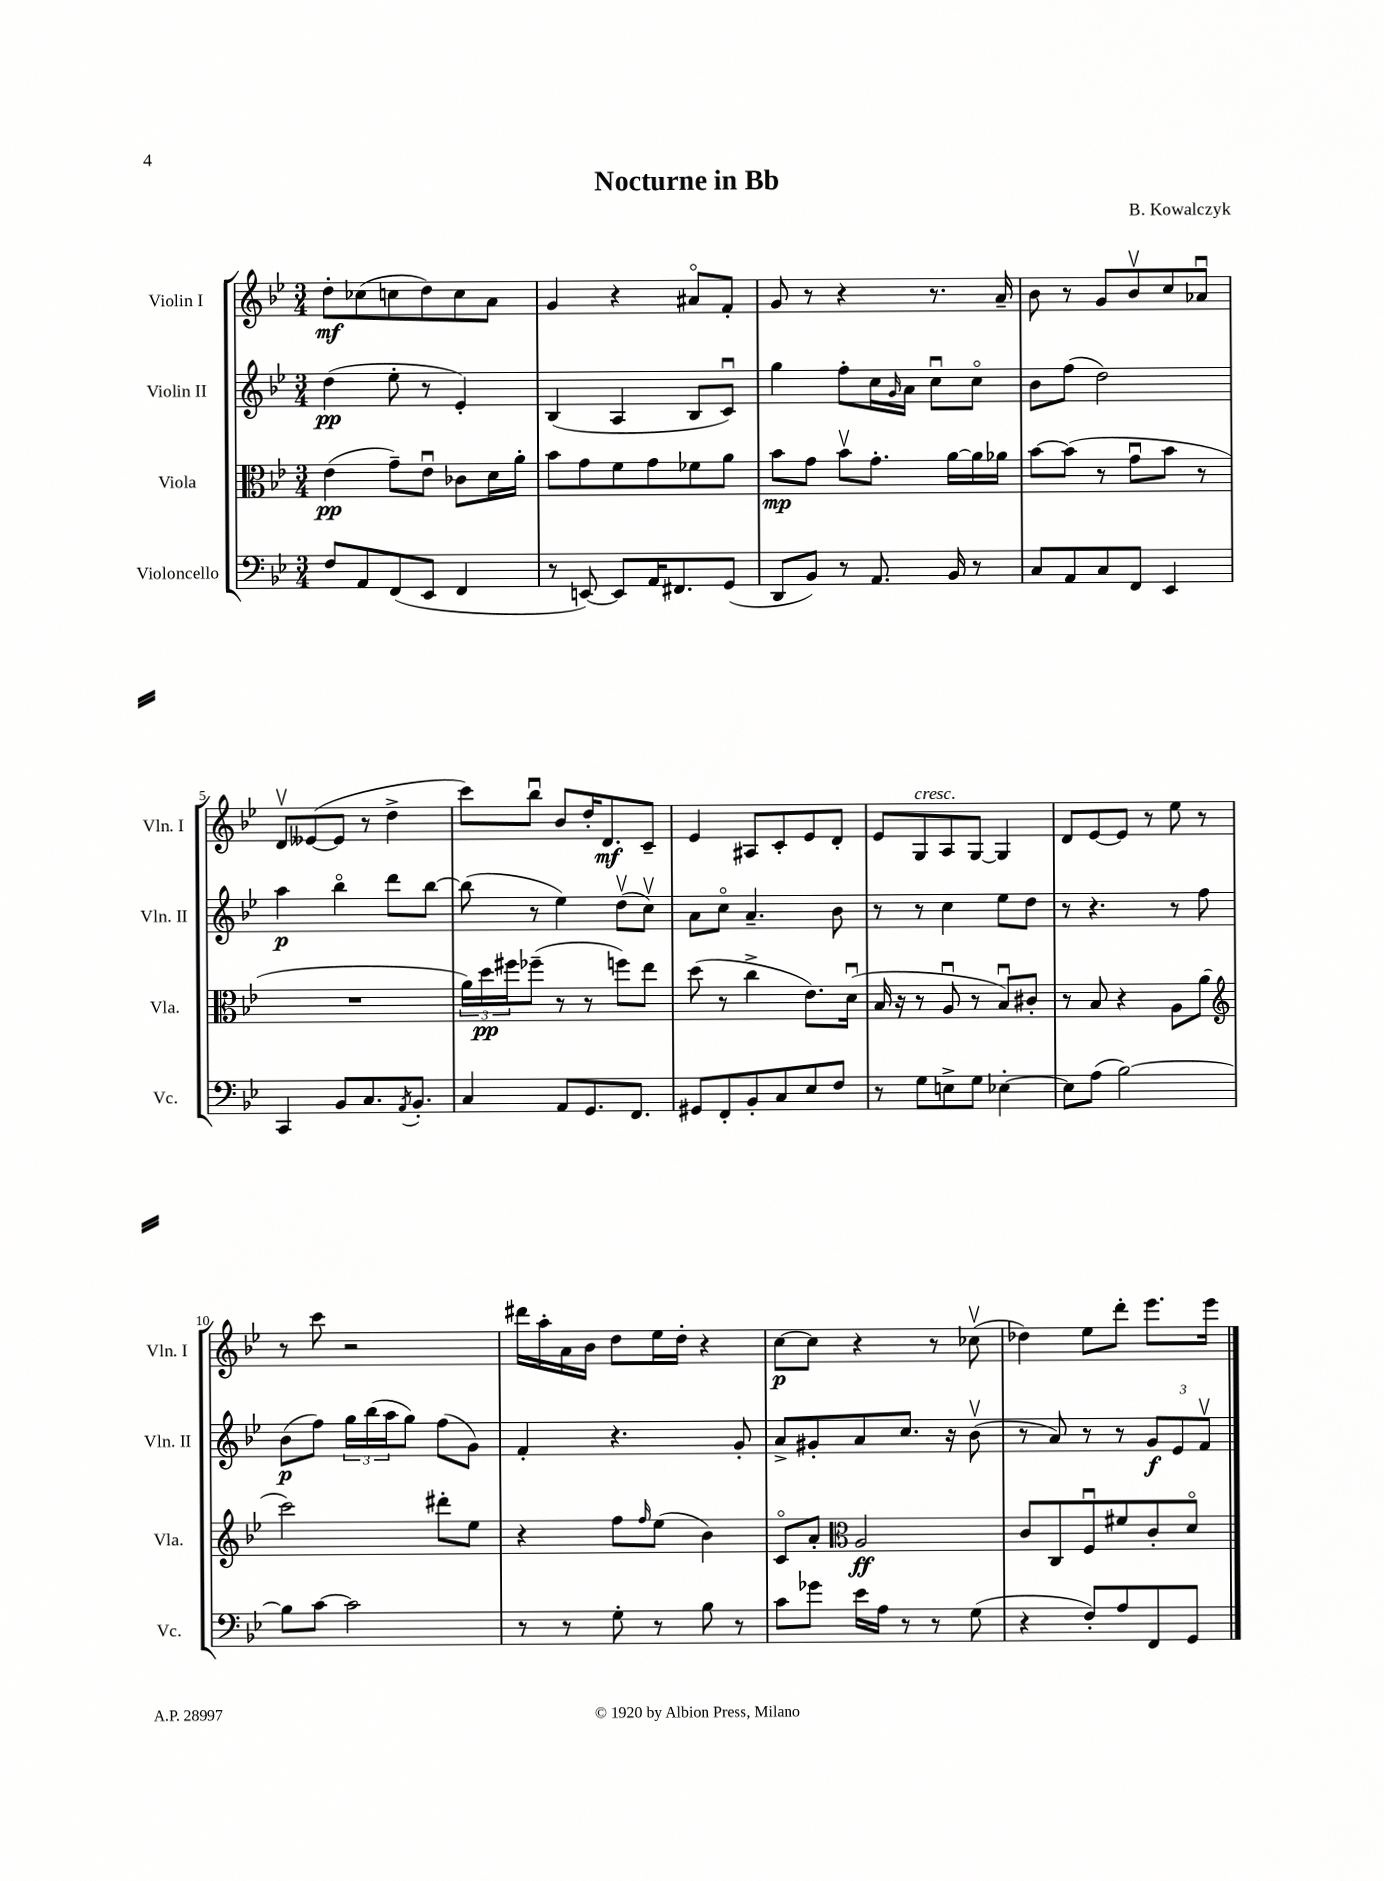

**kern	**kern	**kern	**kern
*staff4	*staff3	*staff2	*staff1
*clefF4	*clefC3	*clefG2	*clefG2
*k[b-e-]	*k[b-e-]	*k[b-e-]	*k[b-e-]
*M3/4	*M3/4	*M3/4	*M3/4
8F/L	(4e-\	(4dd\	8dd'\L
8AA/	.	.	(8cc-\
(8FF/	8g~\L)	8ee-'\	8cc\
8EE-/J	8e-u\J	8r	8dd\)
4FF/	8c-\L	4e-'/)	8cc\
.	16d\L	.	8a\J
.	16a'\JJ	.	.
=	=	=	=
8r	8b-\L	(4B-/	4g/
[8EE/)	8g\	.	.
8EE/]L	8f\	4A/	4r
16AA/K	8g\	.	.
8.FF#/	.	.	.
.	8f-\	8B-/L	8a#o/L
(8GG/J	8a\J	8cu/J)	8f'/J
=	=	=	=
8DD/L	8b-\L	4gg\	8g/
8BB-/J)	8g\J	.	8r
8r	8b-v\L	8ff'\L	4r
8.AA/	8.g'\J	16cc\L	.
.	.	16qqg/	.
.	.	16a\JJ	.
.	.	8ccu\L	8.r
16BB-/	[16a\LL	.	.
8r	16a\]	8cco\J	.
.	16a-\JJ	.	16a~/
=	=	=	=
8C/L	[8b-\L	8b-\L	8b-\
8AA/	(8b-\]J	(8ff\J	8r
8C/	8r	2dd\)	8g/L
8FF/J	8gu\L	.	8b-v/
4EE-/	8b-\J	.	8cc/
.	8r	.	8a-u/J
=	=	=	=
4CC/	2.r	4aa\	8dv/L
.	.	.	([8e--/
8BB-/L	.	4bb-o\	8e--/]J
8.C/	.	.	8r
.	.	8ddd\L	4dd^\
8qAA/	.	.	.
8.BB-'/J	.	.	.
.	.	[8bb-\J	.
=	=	=	=
4C/	24a\LL)	(8bb-\]	8ccc\L)
.	24dd\	.	.
.	24ff#\J	.	.
.	(8ff-~\J	8r	8bb-u\J
8AA/L	8r	4ee-\)	8b-/L
8.GG/	8r	.	16dd'/K
.	.	.	8.d/
.	8ff\L)	(8ddv\L	.
8.FF/J	.	.	.
.	8ee-\J	8ccv\J)	8c~/J
=	=	=	=
8GG#/L	(8dd\	8a\L	4e-/
8FF'/	8r	8cco\J	.
8BB-'/	4cc^\	4.a~/	8A#/L
8C/	.	.	8c'/
8E-/	8.e-\L)	.	8e-/
8F/J	.	8b-\	8d'/J
.	(16du\Jk	.	.
=	=	=	=
8r	16B-/	8r	8e-/L
.	16r	.	.
8G\L	8r	8r	8G/
8E^\	8Au/	4cc\	8A/
8G\J	8r	.	[8G/J
[4E-'\	8B-u/L)	8ee-\L	4G/]
.	8c#'/J	8dd\J	.
=	=	=	=
8E-\]L	8r	8r	8d/L
(8A\J	8B-/	4.r	[8e-/
[2B-\)	4r	.	8e-/]J
.	.	.	8r
.	8A\L	8r	8ee-\
.	(8a\J	8ff\	8r
=	=	=	=
*	*clefG2	*	*
8B-\]L	2ccc\)	(8b-\L	8r
[8c\J	.	8ff\J)	8ccc\
2c\]	.	24gg\LL	2r
.	.	(24bb-\	.
.	.	24aa\J	.
.	.	8gg\J)	.
.	8ddd#'\L	(8ff\L	.
.	8ee-\J	8g\J)	.
=	=	=	=
8r	4r	4f'/	16ddd#\LL
.	.	.	16aa'\
8r	.	.	16a\
.	.	.	16b-\JJ
8G'\	8ff\L	4.r	8dd\L
.	16qqff/	.	.
8r	(8ee-\J	.	16ee-\L
.	.	.	16dd'\JJ
8B-\	4b-\)	.	4r
8r	.	8g'/	.
=	=	=	=
8c\L	8co/L	8a^/L	[8cc\L
8g-\J	8a'/J	8g#'/	8cc\]J
*	*clefC3	*	*
16e-\LL	2A/	8a/	4r
16A\JJ	.	.	.
8r	.	8.cc/J	.
8r	.	.	8r
.	.	16r	.
(8G\	.	(8b-v\	(8cc-v\
=	=	=	=
4r	8c/L	8r	4dd-\)
.	8C/	8a/)	.
8F'/L)	8Fu/	8r	8ee-\L
8A/	8f#/	8r	8ddd'\J
8FF/	8c'/	12g/L	8.eee-\L
.	.	12e-/	.
8GG/J	8do/J	.	.
.	.	12fv/J	.
.	.	.	16eee-\Jk
==	==	==	==
*-	*-	*-	*-
